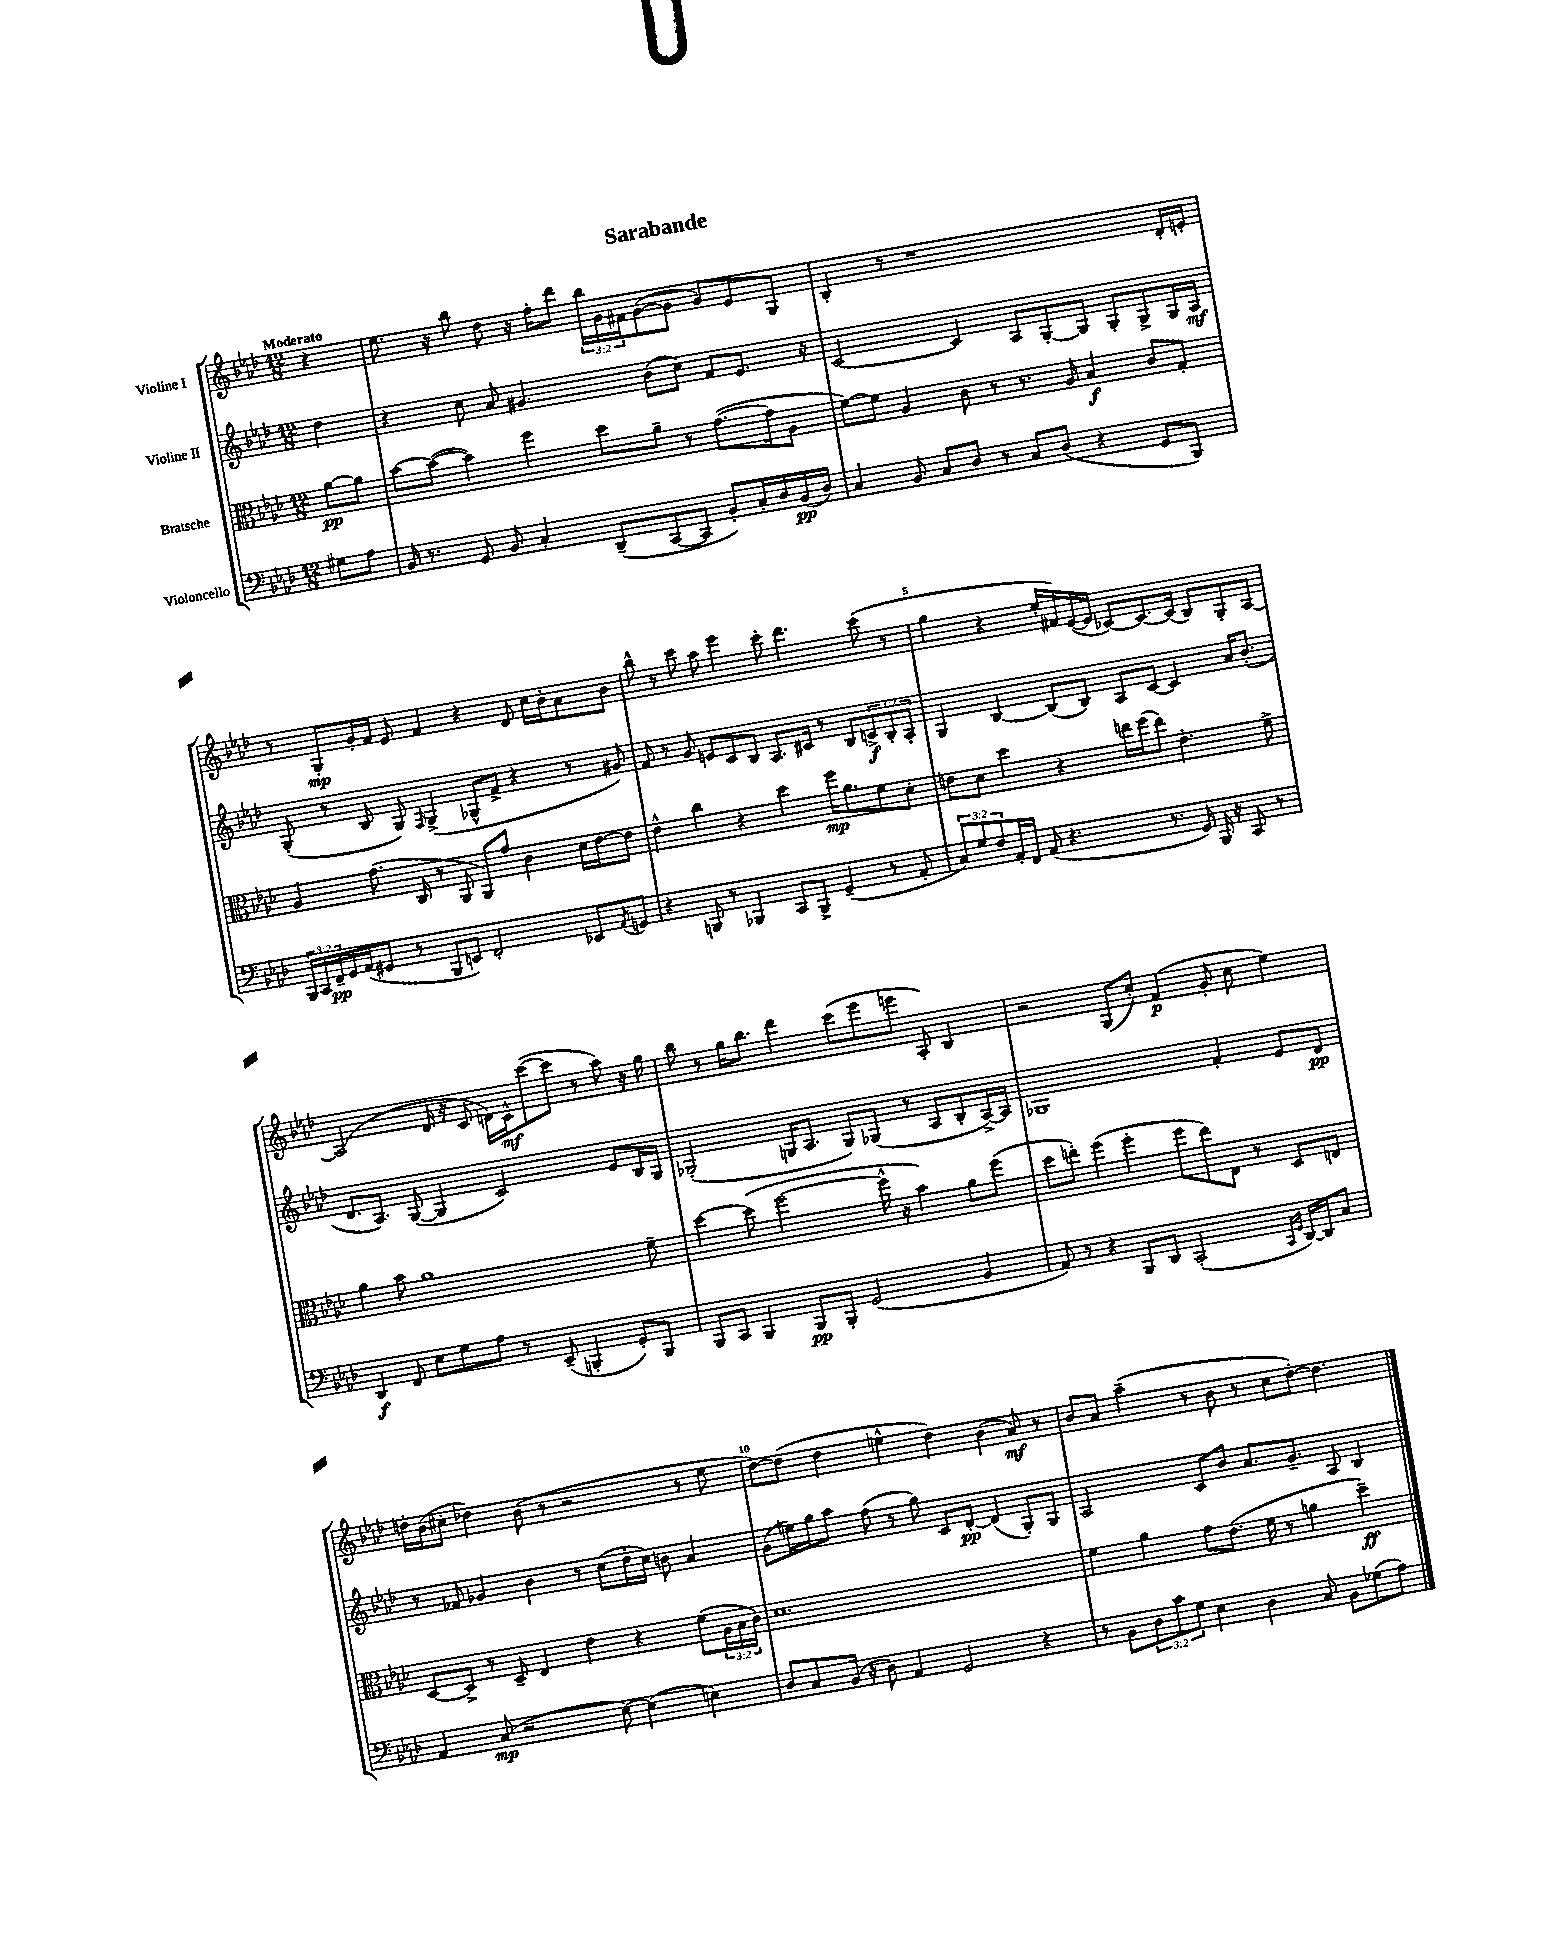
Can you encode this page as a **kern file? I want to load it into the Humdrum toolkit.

**kern	**kern	**kern	**kern
*staff4	*staff3	*staff2	*staff1
*clefF4	*clefC3	*clefG2	*clefG2
*k[b-e-a-d-]	*k[b-e-a-d-]	*k[b-e-a-d-]	*k[b-e-a-d-]
*M12/8	*M12/8	*M12/8	*M12/8
8G#\L	[8a-\L	4dd-\	4r
8A-\J	8a-\]J	.	.
=	=	=	=
16BB-/	[8b-\L	4r	8.ee-\
8.r	.	.	.
.	(8b-\_J	.	.
.	.	.	16r
8GG/	4b-\])	8cc\	8bb-\
8BB-/	.	8a-/	8dd-\
4C'/	4ff\	4.g#/	16r
.	.	.	16ff'\LK
.	.	.	8ddd-\J
(8DD-~/L	8dd-\L	.	24bb-\LL
.	.	.	24g\
.	.	.	24f#\J
[8CC/	8a-~\J	(8b-\L	([8g\
8CC/]J	8r	8cc\J)	8g\]J
8BB-'/L)	([8.g\L	8f/L	8g/L)
16C'/L	.	8.e-/J	8e-/
16D-/	16g\]k	.	.
(16BB-/	8A-\J	.	8G/J
16D-/JJ)	.	16r	.
=	=	=	=
4C/	[8f\L)	[2c/	4B-'/
.	8f\]J	.	.
8BB-/	4A-/	.	8r
8C/L	.	.	1r
8D-/J	8c\	4c/]	.
8r	8r	.	.
8C/L	8.r	8A-/L	.
(8D-/J	.	[8G'/	.
.	16A-/	.	.
4r	4B-/	8G/]J	.
.	.	8G'/L	.
8GG/L	8c/L	8G^/	.
8BBB-/J)	8G'/J	16G/L	16d-'/LL
.	.	16A-/JJ	16e'/JJ
=	=	=	=
24BBB-/LL	4A-/	(8G'/	8r
24CC/	.	.	.
24FF~/	.	.	.
16GG/	.	8r	8G'/L
(16AA-/J	.	.	.
8GG#/J	(8.g\	8B-/	16g'/L
.	.	.	16f/JJ
8r	.	8G/)	8e-/
.	16C/	.	.
.	.	16qqF/	.
8BBB-/L	8r	(4G^/	4f/
8EE/J)	8AA-/	.	.
2FF'/	8AA-/L)	8G-^^/L	4r
.	8g/J	8f^/J	.
.	4c\	4r	8d-/
.	.	.	16cc\LL
.	.	.	16b-'\J
8EE-/L	16d-\LL	8r	8a-\
.	[16e-\J	.	.
8qAA-/	.	.	.
8GG/J	8e-\]J	8g#/)	8b-\J
=	=	=	=
4r	4e-^^\	8f/	8bb-^^\
.	.	8r	8r
8BBB/	4cc\	8g/	8ccc\
8r	.	8e/L	8aa-\
4BBB-/	4r	8c/	4eee-\
.	.	8B-/J	.
8CC/L	4dd-\	8.A-/L	8ccc'\
8BBB-^/J	.	.	4.ddd-\
.	.	16c#/Jk	.
(4GG~/	16ff\LK	8r	.
.	8.a-\	.	.
.	.	8B-/L	.
8r	8f\	12c^/	(8ccc\
.	.	12B-'/	.
8AA-'/	8d-'\J	.	8r
.	.	12A-'/J	.
=	=	=	=
12C/L)	8e\L	4G/	4gg\
12G/	.	.	.
.	8d-\J	.	.
12F/	.	.	.
16AA-'/L	4dd-\	[4B-/	4r
16FF/JJ	.	.	.
(8AA-/	.	.	.
4.r	4r	(8B-/]L	16ee-'/LL
.	.	.	16f#/)
.	.	8B-/J)	([16e-/
.	.	.	16e-/]JJ
.	16ee\LL	8A-/L	[8c-/L)
.	(16ff\J	.	.
8.r	8ee\J)	[8c/J	8.c-/_
.	4.e'\	4c/]	.
16GG/)	.	.	(16c-/]Jk
16BBB-/	.	.	8B-/L)
16r	.	.	.
8CC/	.	16a-/LK	8G'/
.	.	(8.b-'/J	.
8r	8f^\	.	[8A-/J
=	=	=	=
4DD-/	4a-\	8.d-/L	(2A-/]
.	.	8.A-/J)	.
8FF/	8b-\	.	.
8E-\L	1a-	([8G/	.
8G\	.	4G/]	16d-/
.	.	.	16r
8A-\J	.	.	8c/
8r	.	2c/)	16d\LL)
.	.	.	16c^^\J
(8EE-~/	.	.	([8ccc\
4BBB'/	.	.	8ccc\]J
.	.	.	8r
8GG'/L)	.	8e-/L	8aa-\)
8BBB/J	8f~\	16B-/L	16r
.	.	16G/JJ	16gg\
=	=	=	=
8BBB-/L	[4dd-\	(2G-'/	8bb-\
8CC/J	.	.	8r
4BBB-/	(8dd-\]	.	16gg\LK
.	.	.	8.bb-\J
.	[2ff\	.	.
8BBB-/L	.	16G/LK	4ddd-\
.	.	8.A-/J	.
8BBB-'/J	.	.	.
(2GG/	.	8G/L)	(8ccc\L
.	16ff^^\]	(8G-/J	8eee-\
.	16r	.	.
.	4b-\)	8r	8eee\J
.	.	8A-/L	8A-'/)
4BB-/	8a-\L	8B-'/	4B-/
.	(8ff\J	[16A-^/L)	.
.	.	16A-/]JJ	.
=	=	=	=
8AA-/)	8dd-\L	1G-	2r
8r	8ee'\J)	.	.
4r	(4ff\	.	.
8BBB-/L	4ff'\	.	(8G/L
8DD-/J	.	.	8cc'/J)
(2CC'/	8ff\L	.	(4f/
.	8ee\)	.	.
.	8E-\J	4f'/	8g'/
.	8r	.	8cc\
16qqCC/LL	.	.	.
16qqGG/JJ	.	.	.
[16DD-/LL)	8D-/L	8e-/L	4ee-\)
16DD-/]J	.	.	.
8C/J	8E/J	8d-/J	.
=	=	=	=
4AA-/	[8D-/L	8r	16dd'\LL
.	.	.	(16b-\J
.	8D-^/]J	8f-/	8cc#'\J
(8C/	8r	4g-/	4dd-\)
2r	8D-~/	.	.
.	4E-/	4b-\	(8b-\
.	.	.	8r
.	4e-\	8r	2r
[8E-\)	.	(8cc\L	.
(4E-\]	4r	16dd-'\L	.
.	.	16cc\JJ)	.
.	.	8b\	.
4E\)	(8f\L	4a-/	8r
.	24A-\L	.	8ee-\
.	24B-\	.	.
.	24c\JJ)	.	.
=	=	=	=
8D-/L	1.d-	(8g\L	[8dd-\L)
8C/	.	16ee\L)	(8dd-\]J
.	.	16gg\J	.
(16BB-/Jk	.	8aa-\J	4dd-\
16r	.	.	.
8D-\)	.	(8ff\	.
4AA-/	.	8r	4ee^^\
.	.	8gg\)	.
2GG/	.	8c/L	4dd-\)
.	.	[8d-'/J	.
.	.	(4d-/]	(4b-\
4r	.	8G'/L)	8a-/)
.	.	8G/J	8r
=	=	=	=
8r	4f\	2A-/	8b-/L
8BB-\L	.	.	8a-/J
12D-\	4a-\	.	(4aa-~\
12c\	.	.	.
12G\J	.	.	.
4E-\	8g\L	8c/L	8r
.	(8.e-\J	8b-/J	8b-\
4D-\	.	8.a-/L	8r
.	16f\	.	.
.	8r	.	8cc\L
.	.	8.g~/J	.
8C/	4a\	.	[8dd-'\J)
8BB-\L	.	8A-/	4.dd-\]
(8G-\	4dd-~\)	4B-/	.
8A-\J)	.	.	.
==	==	==	==
*-	*-	*-	*-
